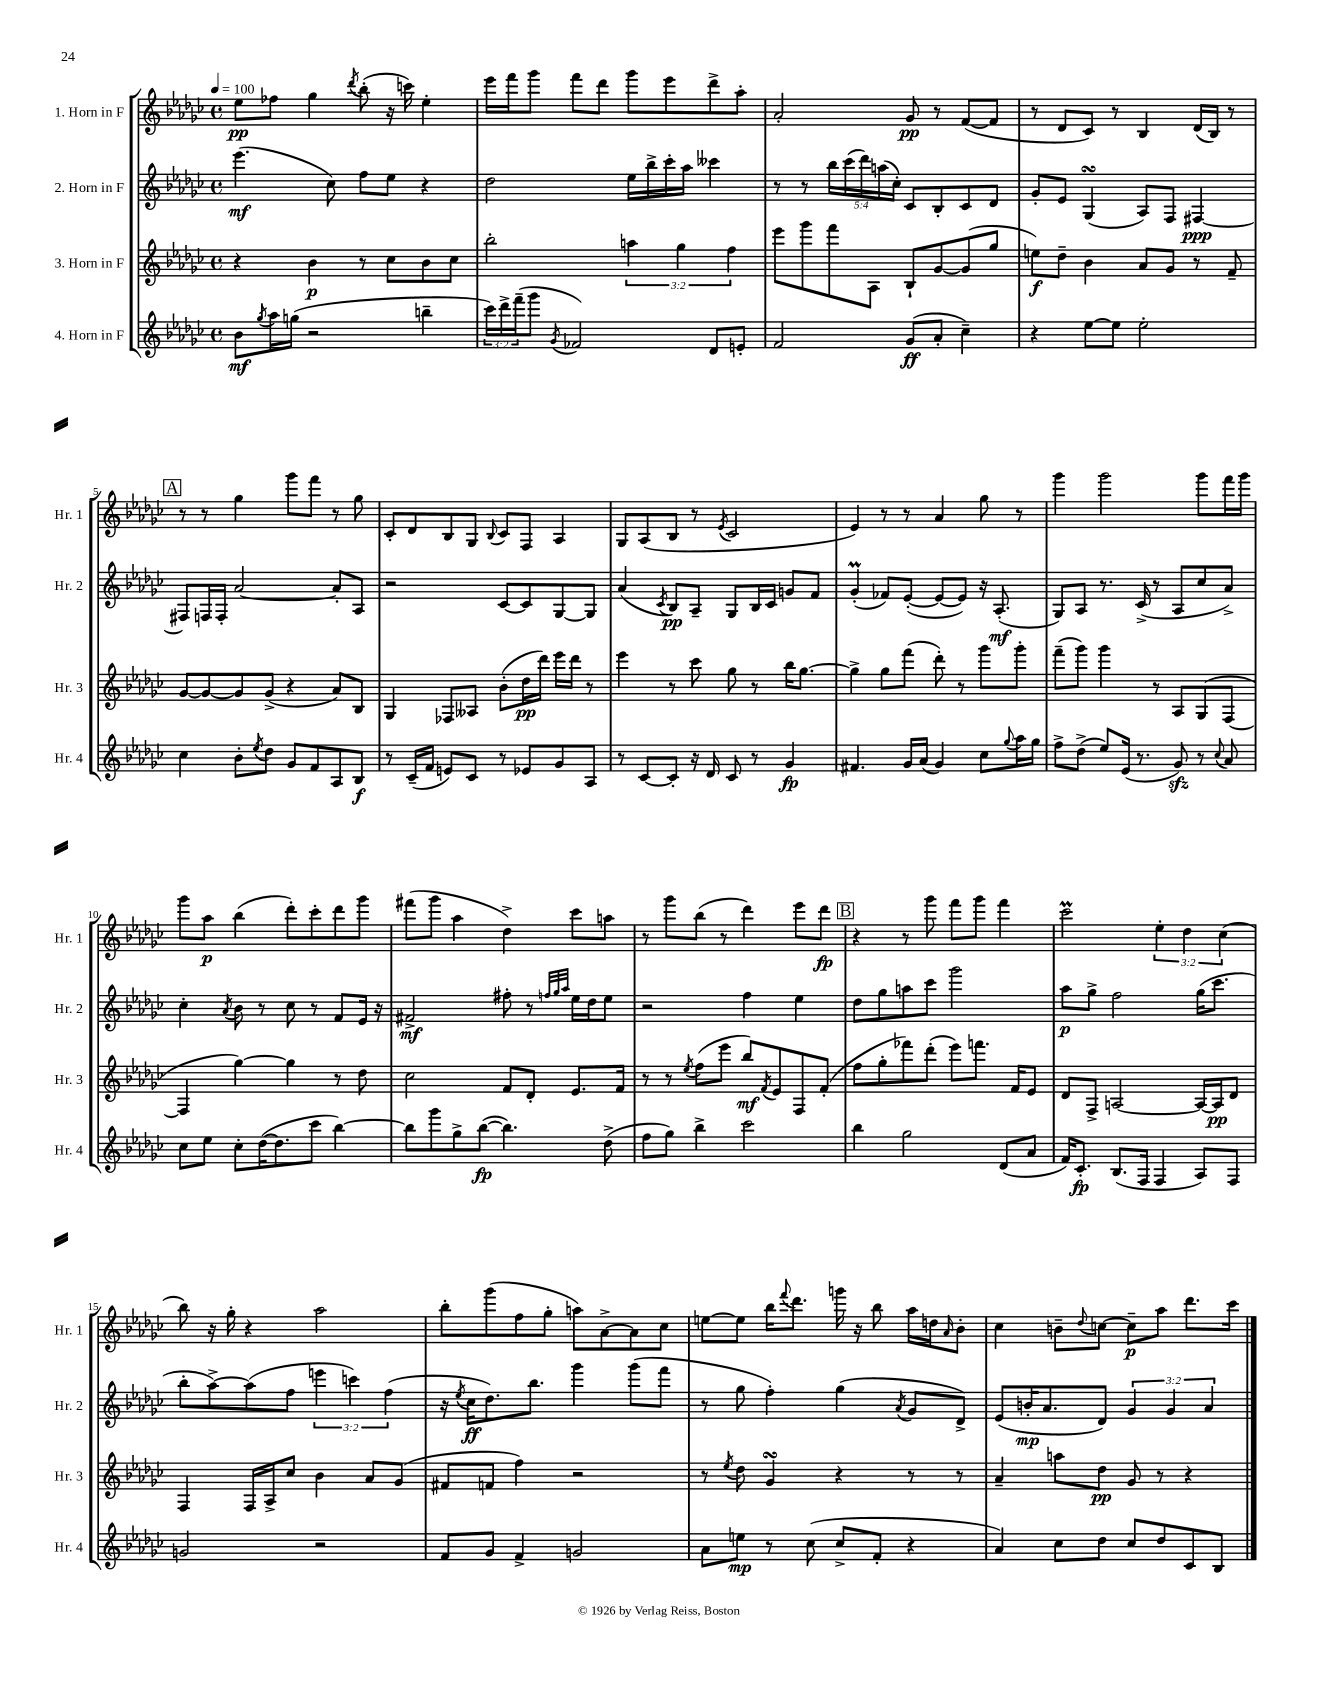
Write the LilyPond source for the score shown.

<<
\new StaffGroup <<
\new Staff = "s0" \with { instrumentName = "1. Horn in F" shortInstrumentName = "Hr. 1" } {
    \clef treble \key ges \major \defaultTimeSignature \time 4/4 \override Staff.TupletNumber.text = #tuplet-number::calc-fraction-text \tempo 4 = 100
    ees''8\pp fes''8 ges''4 \acciaccatura { des'''8 } bes''8-.( r16 c'''16) ees''4-. |
    ees'''16 f'''16 ges'''8 f'''8 des'''8 ges'''8 ees'''8 des'''8-> aes''8-. |
    aes'2-. ges'8\pp r8 f'8~( f'8 |
    r8 des'8 ces'8) r8 bes4 des'16( bes16) r8 |
    \mark \markup { \box "A" } r8 r8 ges''4 ges'''8 f'''8 r8 ges''8 |
    ces'8-. des'8 bes8 ges8 \appoggiatura { bes8 } ces'8 f8 aes4 |
    ges8 aes8( bes8 r8 \acciaccatura { ees'8 } ces'2 |
    ees'4) r8 r8 aes'4 ges''8 r8 |
    ges'''4 ges'''2 ges'''8 f'''16 ges'''16 |
    ges'''8 aes''8\p bes''4( des'''8-.) ces'''8-. des'''8 ges'''8 |
    fis'''8( ges'''8 aes''4 des''4->) ces'''8 a''8 |
    r8 ges'''8 bes''8( r8 des'''4) ees'''8 des'''8\fp |
    \mark \markup { \box "B" } r4 r8 ges'''8 f'''8 ges'''8 f'''4 |
    ces'''2\prall \tuplet 3/2 { ees''4-. des''4 ces''4( } |
    bes''8) r16 ges''16-. r4 aes''2 |
    bes''8-. ges'''8( f''8 ges''8-. a''8) aes'8~-> aes'8 ces''8 |
    e''8~ e''8 bes''16 \appoggiatura { f'''8 } des'''8. g'''16 r16 bes''8 aes''16 d''16 \grace { aes'16 } bes'8-. |
    ces''4 b'8-- \appoggiatura { des''8 } c''8~ c''8--\p aes''8 des'''8. ces'''16 \bar "|." |
}
\new Staff = "s1" \with { instrumentName = "2. Horn in F" shortInstrumentName = "Hr. 2" } {
    \clef treble \key ges \major \defaultTimeSignature \time 4/4 \override Staff.TupletNumber.text = #tuplet-number::calc-fraction-text
    ees'''4.\mf( ces''8) f''8 ees''8 r4 |
    des''2 ees''16 bes''16-> ces'''16-. aes''16 ceses'''4 |
    r8 r8 \tuplet 5/4 { bes''16 ces'''16( des'''16) a''16( ces''16-.) } ces'8 bes8-. ces'8 des'8 |
    ges'8-. ees'8 ges4\turn( aes8) f8 fis4~\ppp |
    \mark \markup { \box "A" } fis8 f16 f16-. aes'2~ aes'8-. aes8 |
    r2 ces'8~ ces'8 ges8~ ges8 |
    aes'4( \acciaccatura { ces'8 } bes8\pp) aes8-- ges8 bes16 ces'16 g'8 f'8 |
    ges'4-.\prall( fes'8) ees'8~-.( ees'8~ ees'8) r16 aes8.-.\mf( |
    ges8) aes8 r8. ces'16->( r8 aes8 ces''8 aes'8->) |
    ces''4-. \acciaccatura { aes'8 } bes'8 r8 ces''8 r8 f'8 ees'16 r16 |
    fis'2->\mf fis''8-. r8 \grace { f''32 ges''32 aes''32 } ees''16 des''16 ees''8 |
    r2 f''4 ees''4 |
    \mark \markup { \box "B" } des''8 ges''8 a''8 ces'''8 ges'''2 |
    aes''8\p ges''8-> f''2 ges''16( ces'''8. |
    bes''8-. aes''8~->) aes''8( f''8 \tuplet 3/2 { e'''4 c'''4) f''4( } |
    r16 \acciaccatura { ees''8 } ces''16\ff des''8.) bes''8. ges'''4 ges'''8( f'''8 |
    r8 ges''8 f''4-.) ges''4( \acciaccatura { aes'8 } ges'8 des'8->) |
    ees'8( b'16-.\mp aes'8. des'8) \tuplet 3/2 { ges'4 ges'4 aes'4 } \bar "|." |
}
\new Staff = "s2" \with { instrumentName = "3. Horn in F" shortInstrumentName = "Hr. 3" } {
    \clef treble \key ges \major \defaultTimeSignature \time 4/4 \override Staff.TupletNumber.text = #tuplet-number::calc-fraction-text
    r4 bes'4\p r8 ces''8 bes'8 ces''8 |
    bes''2-. \tuplet 3/2 { a''4 ges''4 f''4 } |
    ees'''8 ges'''8 f'''8 aes8 bes8-! ges'8~ ges'8( ges''8 |
    e''8\f) des''8-- bes'4 aes'8 ges'8 r8 f'8-- |
    \mark \markup { \box "A" } ges'8~ ges'8~ ges'8 ges'8->( r4 aes'8) bes8 |
    ges4 fes8 aeses8 bes'8-.( des''16\pp des'''16) ees'''16 des'''16 r8 |
    ees'''4 r8 ces'''8 ges''8 r8 bes''16 ges''8.~ |
    ges''4-> ges''8 f'''8( des'''8-.) r8 ges'''8 ges'''8-. |
    f'''8--( ges'''8) ges'''4 r8 aes8 ges8( f8~ |
    f4 ges''4~) ges''4 r8 des''8 |
    ces''2 f'8 des'8-. ees'8. f'16 |
    r8 r8 \acciaccatura { ees''8 } f''8( ees'''8 bes''8\mf) \acciaccatura { f'8 } ees'8 f8 f'8-.( |
    \mark \markup { \box "B" } f''8 ges''8-. fes'''8) des'''8-.( ees'''8) f'''8. f'16 ees'8 |
    des'8 f8-> a2~ a16~ a16\pp des'8 |
    f4 f16 aes16-> ces''8 bes'4 aes'8 ges'8( |
    fis'8 f'8 f''4) r2 |
    r8 \acciaccatura { ees''8 } des''8 ges'4\turn r4 r8 r8 |
    aes'4-- a''8 des''8\pp ges'8 r8 r4 \bar "|." |
}
\new Staff = "s3" \with { instrumentName = "4. Horn in F" shortInstrumentName = "Hr. 4" } {
    \clef treble \key ges \major \defaultTimeSignature \time 4/4 \override Staff.TupletNumber.text = #tuplet-number::calc-fraction-text
    bes'8\mf \acciaccatura { ges''8 } aes''16 g''16( r2 b''4-- |
    \tuplet 3/2 { ces'''16) des'''16-> f'''16--( } ges'''8 \acciaccatura { ges'8 } fes'2) des'8 e'8-. |
    f'2 ges'8\ff( aes'8-. ces''4--) |
    r4 ees''8~ ees''8 ees''2-. |
    \mark \markup { \box "A" } ces''4 bes'8-. \acciaccatura { ees''8 } des''8 ges'8 f'8 aes8 bes8\f |
    r8 ces'16--( f'16 e'8) ces'8 r8 ees'8 ges'8 aes8 |
    r8 ces'8~ ces'8-. r16 des'16 ces'8 r8 ges'4\fp |
    fis'4. ges'16 aes'16( ges'4) ces''8 \appoggiatura { ges''8 } aes''16 ges''16 |
    f''8-> des''8->( ees''8) ees'16( r8. ges'8\sfz) r8 \appoggiatura { ces''8 } aes'8 |
    ces''8 ees''8 ces''8-. des''16~( des''8. ces'''8 bes''4~) |
    bes''8 ges'''8 ges''8-> bes''8~\fp( bes''4.) des''8->( |
    f''8 ges''8) bes''4-> ces'''2 |
    \mark \markup { \box "B" } bes''4 ges''2 des'8( aes'8 |
    f'16) ces'8.-.\fp bes8.( f16 f4 aes8) f8 |
    g'2 r2 |
    f'8 ges'8 f'4-> g'2 |
    aes'8 e''8\mp r8 ces''8( ces''8-> f'8-. r4 |
    aes'4) ces''8 des''8 ces''8 des''8 ces'8 bes8 \bar "|." |
}
>>
>>
